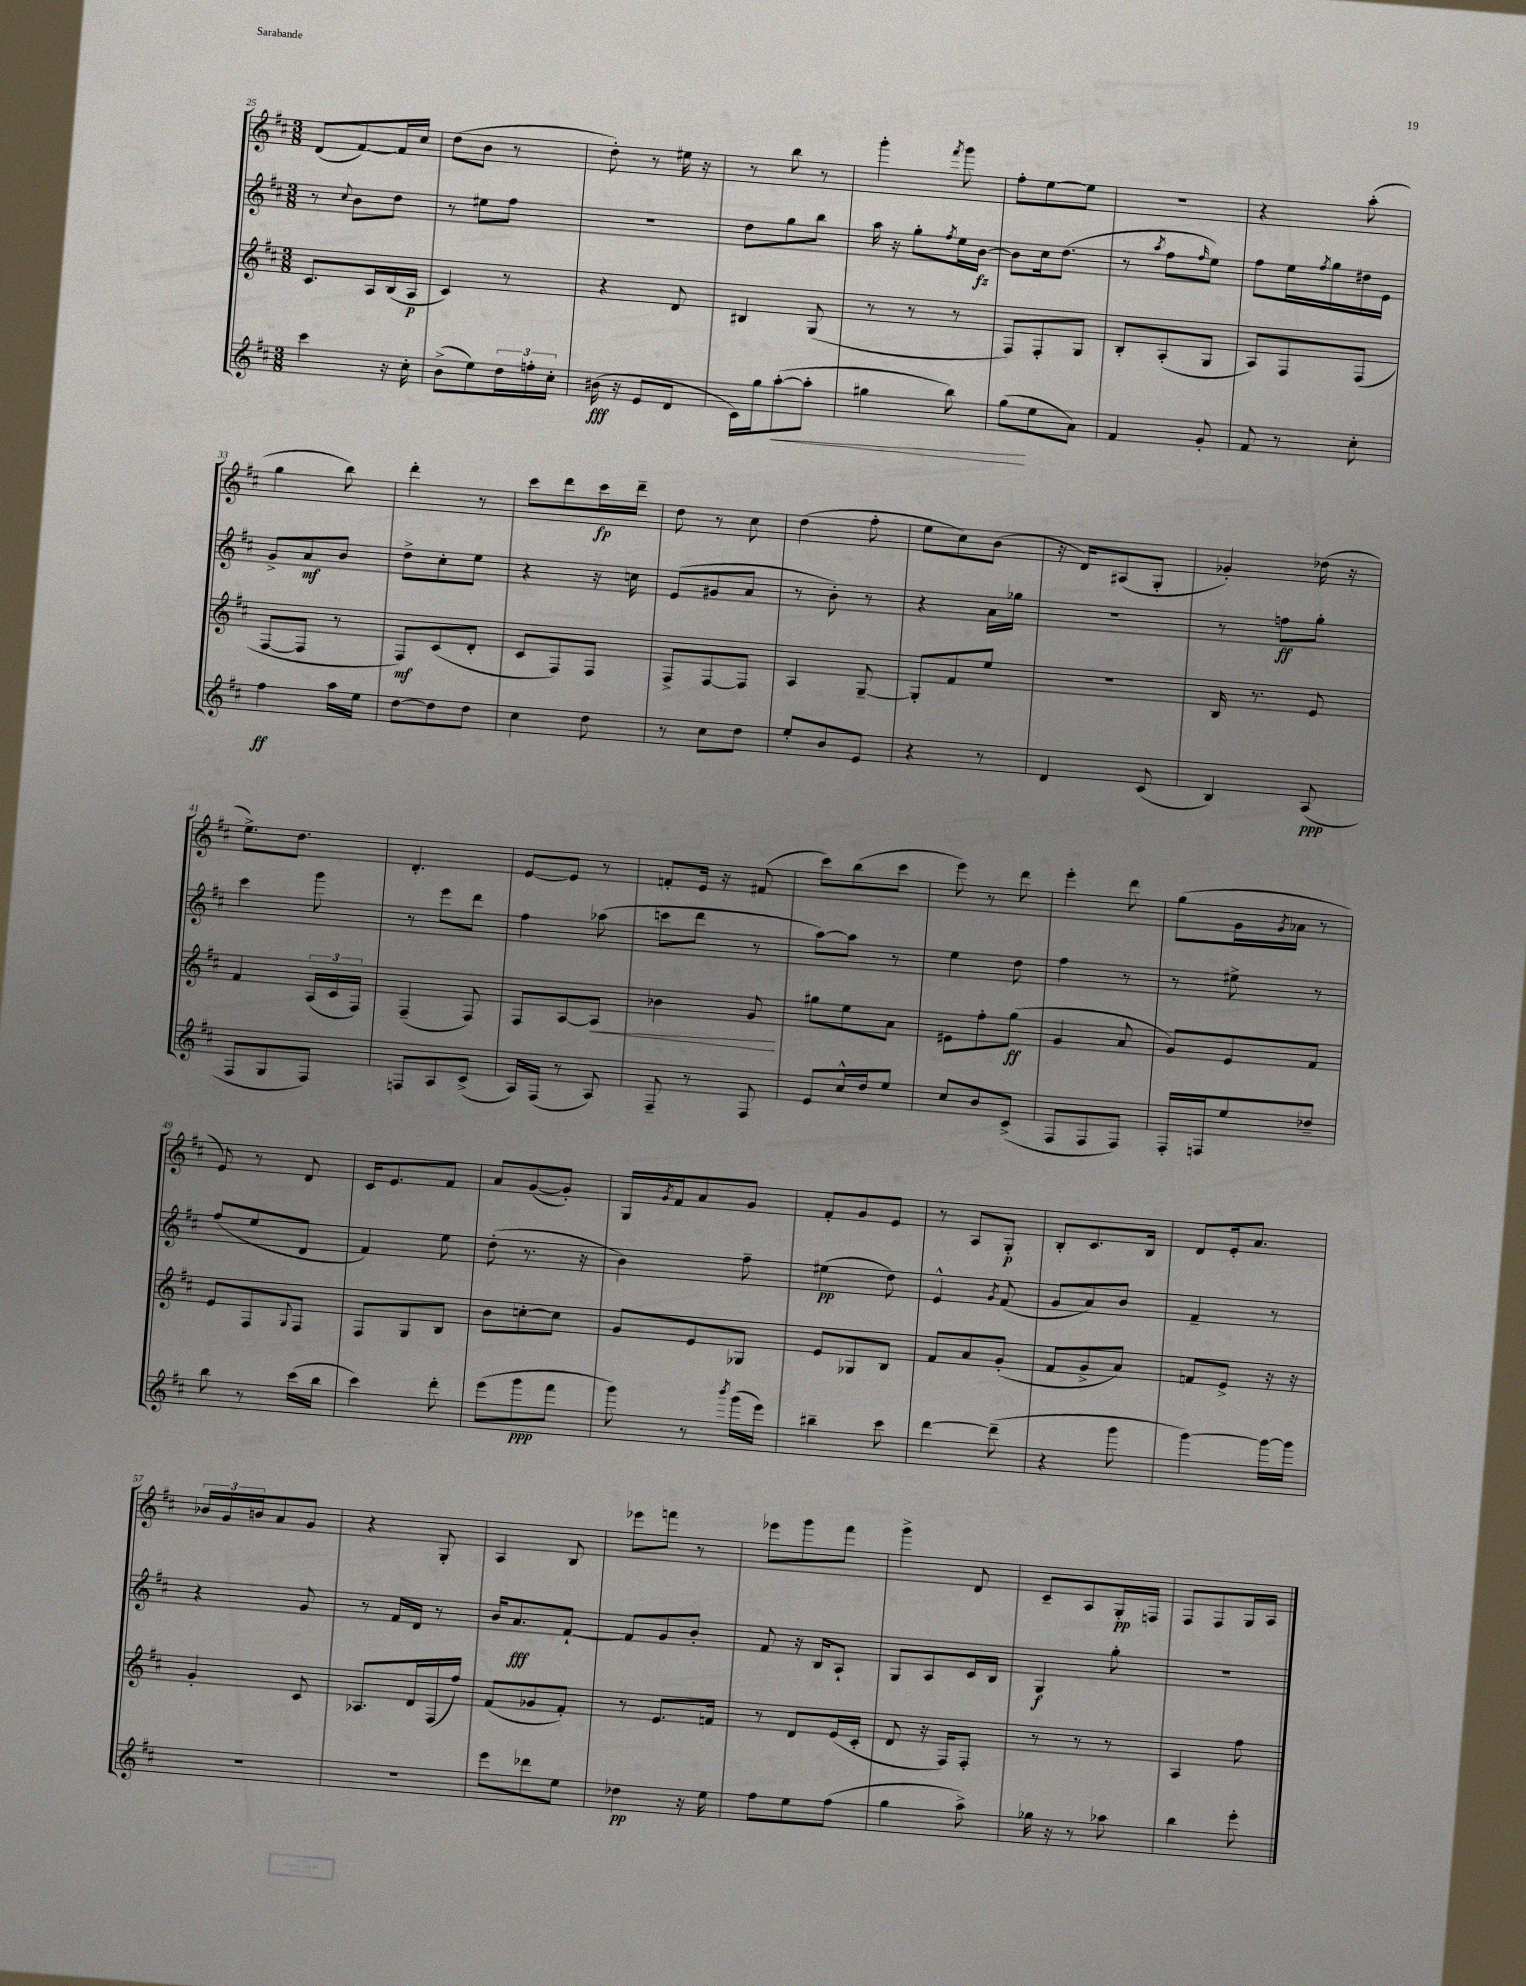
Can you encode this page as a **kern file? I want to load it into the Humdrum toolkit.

**kern	**dynam	**kern	**dynam	**kern	**dynam	**kern	**dynam
*part4	*part4	*part3	*part3	*part2	*part2	*part1	*part1
*staff4	*staff4	*staff3	*staff3	*staff2	*staff2	*staff1	*staff1
*clefG2	*	*clefG2	*	*clefG2	*	*clefG2	*
*k[f#c#]	*	*k[f#c#]	*	*k[f#c#]	*	*k[f#c#]	*
*M3/8	*	*M3/8	*	*M3/8	*	*M3/8	*
=25	=25	=25	=25	=25	=25	=25	=25
4ccc#\	.	8.c#/L	.	8r	.	(8d/L	.
.	.	.	.	8qqcc#/	.	.	.
.	.	.	.	8b\L	.	[8f#/)	.
.	.	16A/L	.	.	.	.	.
16r	.	(16B/	.	8dd\J	.	16f#/L]	.
16cc#'\	.	16A/JJ	p	.	.	16cc#/JJ	.
=26	=26	=26	=26	=26	=26	=26	=26
(8b^\L	.	4c#/)	.	8r	.	(8dd\L	.
8ee\)	.	.	.	8ee#X\L	.	8b\J	.
24dd\L	.	8r	.	8ff#\J	.	8r	.
24ffn'\	.	.	.	.	.	.	.
24cc#'\JJ	.	.	.	.	.	.	.
=27	=27	=27	=27	=27	=27	=27	=27
(16b#X\	fff	4r	.	4.r	.	8dd'\)	.
16r	.	.	.	.	.	.	.
8e/L	.	.	.	.	.	8r	.
8d/J	.	8d/	.	.	.	16ee#X\	.
.	.	.	.	.	.	16r	.
=28	=28	=28	=28	=28	=28	=28	=28
16c#\LL)	.	4B#X/	.	8dd\L	.	8r	.
16gg\J	.	.	.	.	.	.	.
!	!LO:HP:b	!	!	!	!	!	!
([8aa'\	<	.	.	8gg\	.	8bb\	.
8aa'\J]	.	(8G/	.	8bb\J	.	8r	.
=29	=29	=29	=29	=29	=29	=29	=29
4gg#X\	.	8r	.	16aa\	.	4ggg'\	.
.	.	.	.	16r	.	.	.
.	.	8r	.	8gg'\L	.	.	.
.	.	.	.	8qff#/	.	8qfff#/	.
8bb\)	.	8r	.	16ee\L	.	8ggg\	.
.	.	.	.	[16b\JJ	fz	.	.
=30	=30	=30	=30	=30	=30	=30	=30
(8gg\L	.	8F#/L)	.	8b\L]	.	8ff#'\L	.
8ee\	[	8F#'/	.	16cc#\k	.	[8ee\	.
.	.	.	.	(8.dd\J	.	.	.
8a\J)	.	8G/J	.	.	.	8ee\J]	.
=31	=31	=31	=31	=31	=31	=31	=31
4f#/	.	8B'/L	.	8r	.	4.r	.
.	.	.	.	8qaa/	.	.	.
.	.	(8A'/	.	8ff#\L	.	.	.
.	.	.	.	16qqff#/	.	.	.
8g'/	.	8G/J	.	8ee\J)	.	.	.
=32	=32	=32	=32	=32	=32	=32	=32
8f#/	.	8A/L)	.	8ff#\L	.	4r	.
8r	.	8F#/	.	16ee\L	.	.	.
.	.	.	.	8qff#/	.	.	.
.	.	.	.	16gg\	.	.	.
8cc#'\	.	(8F#/J	.	16dd#X\	.	(8aa'\	.
.	.	.	.	16e\JJ	.	.	.
!!LO:LB:g=z
=33	=33	=33	=33	=33	=33	=33	=33
4ff#\	ff	[8F#/L	.	8g^/L	.	4gg\	.
.	.	8F#/J]	.	8a/	mf	.	.
16aa\LL	.	8r	.	8b/J	.	8bb\)	.
16ee\JJ	.	.	.	.	.	.	.
=34	=34	=34	=34	=34	=34	=34	=34
[8dd\L	.	8F#/L)	mf	8dd^\L	.	4ddd'\	.
8dd\]	.	(8c#/	.	8cc#'\	.	.	.
8dd\J	.	8d'/J	.	8ee\J	.	8r	.
=35	=35	=35	=35	=35	=35	=35	=35
4cc#\	.	8c#/L	.	4r	.	8ccc#\L	.
.	.	8F#/)	.	.	.	8ddd\	.
8dd\	.	8F#/J	.	16r	.	16ccc#\L	fp
.	.	.	.	16ccn\	.	16ddd~\JJ	.
=36	=36	=36	=36	=36	=36	=36	=36
8r	.	8F#^/L	.	(8e/L	.	8dd\	.
8cc#\L	.	[8F#/	.	8g#X/	.	8r	.
8dd\J	.	8F#/J]	.	8a/J	.	8cc#\	.
=37	=37	=37	=37	=37	=37	=37	=37
8ee'/L	.	4A/	.	8r	.	(4dd\	.
8b/	.	.	.	8b'\)	.	.	.
8e/J	.	[8G~/	.	8r	.	8ff#'\	.
=38	=38	=38	=38	=38	=38	=38	=38
4r	.	8G'/L]	.	4r	.	8ee\L	.
.	.	8f#/	.	.	.	8cc#\)	.
8r	.	8ee/J	.	16a\LL	.	(8b\J	.
.	.	.	.	16gg-X\JJ	.	.	.
=39	=39	=39	=39	=39	=39	=39	=39
4d/	.	4.r	.	4.r	.	16r	.
.	.	.	.	.	.	16d/KL)	.
.	.	.	.	.	.	(8A#X/	.
(8c#/	.	.	.	.	.	8G'/J	.
=40	=40	=40	=40	=40	=40	=40	=40
4B/)	.	16B/	.	8r	.	4g-X'/)	.
.	.	8.r	.	.	.	.	.
.	.	.	.	8ffn\L	ff	.	.
(8A/	ppp	8e/	.	8gg'\J	.	(16dd-X\	.
.	.	.	.	.	.	16r	.
!!LO:LB:g=z
=41	=41	=41	=41	=41	=41	=41	=41
8F#/L	.	4f#/	.	4ccc#\	.	8.ee^\L)	.
8G/	.	.	.	.	.	.	.
.	.	.	.	.	.	8.dd\J	.
8F#/J)	.	(24A/LL	.	8ggg\	.	.	.
.	.	24c#/	.	.	.	.	.
.	.	24F#/JJ)	.	.	.	.	.
=42	=42	=42	=42	=42	=42	=42	=42
8Fn/L	.	(4F#~/	.	8r	.	4.d'/	.
8A/	.	.	.	8eee\L	.	.	.
(8c#^/J	.	8F#/)	.	8ddd\J	.	.	.
=43	=43	=43	=43	=43	=43	=43	=43
16A/LL)	.	8F#/L	.	4ff#\	.	[8e/L	.
(16F#/JJ	.	.	.	.	.	.	.
8r	.	[8A/	.	.	.	8e/J]	.
!	!	!	!LO:HP:b	!	!	!	!
8A/)	.	8A/J]	<	(8aa-X\	.	8r	.
=44	=44	=44	=44	=44	=44	=44	=44
8F#~/	.	4b-X\	.	8cccn\L	.	8fn'/L	.
8r	.	.	.	8ddd\J	.	16e/Jk	.
.	.	.	.	.	.	16r	.
8F#/	.	8g/	.	8r	.	(8f#X/	.
.	.	.	[	.	.	.	.
=45	=45	=45	=45	=45	=45	=45	=45
8e/L	.	8gg#X\L	.	[8aa\L)	.	8ccc#\L)	.
16cc#^^/L	.	8ee\	.	8aa\J]	.	(8bb\	.
16dd/J	.	.	.	.	.	.	.
8ee/J	.	8a\J	.	8r	.	8ccc#\J	.
=46	=46	=46	=46	=46	=46	=46	=46
8cc#/L	.	8e#X\L	.	4ee\	.	8eee\)	.
8b/	.	8ff#'\	.	.	.	8r	.
(8c#^/J	.	(8gg\J	ff	8dd\	.	8ddd\	.
=47	=47	=47	=47	=47	=47	=47	=47
8F#/L	.	4g/	.	4ff#\	.	4eee'\	.
8F#/	.	.	.	.	.	.	.
8F#/J)	.	8a/	.	8r	.	8ddd\	.
=48	=48	=48	=48	=48	=48	=48	=48
16F#'/LL	.	8g/L)	.	8r	.	(8gg\L	.
16Fn/J	.	.	.	.	.	.	.
8ee/	.	8e/	.	8ee#X^\	.	16g\L	.
.	.	.	.	.	.	8qg/	.
.	.	.	.	.	.	16a-X\JJ	.
8dd-X~/J	.	8f#/J	.	8r	.	8r	.
!!LO:LB:g=z
=49	=49	=49	=49	=49	=49	=49	=49
8bb\	.	8e/L	.	(8ff#/L	.	8e/)	.
8r	.	8F#/	.	8ee/	.	8r	.
.	.	8qqG/	.	.	.	.	.
(16ccc#\LL	.	8F#/J	.	8d/J	.	8d/	.
16bb\JJ	.	.	.	.	.	.	.
=50	=50	=50	=50	=50	=50	=50	=50
4ccc#\)	.	8F#/L	.	4f#/)	.	16c#/KL	.
.	.	.	.	.	.	8.e/	.
.	.	8G/	.	.	.	.	.
8ddd'\	.	8B/J	.	8ee\	.	8f#/J	.
=51	=51	=51	=51	=51	=51	=51	=51
(8eee\L	.	8b\L	.	(8dd'\	.	8a/L	.
8ggg\	ppp	[8ccn'\	.	8.r	.	([8g/	.
8fff#\J	.	8cc\J]	.	.	.	8g'/J])	.
.	.	.	.	16r	.	.	.
=52	=52	=52	=52	=52	=52	=52	=52
8ggg\)	.	8g/L	.	4b\)	.	16G/LL	.
.	.	.	.	.	.	8qg/	.
.	.	.	.	.	.	16f#/J	.
8r	.	8e/	.	.	.	8a/	.
8qbbb/	.	.	.	.	.	.	.
(16ggg\LL	.	8G-X/J	.	8ff#~\	.	8g/J	.
16eee\JJ)	.	.	.	.	.	.	.
=53	=53	=53	=53	=53	=53	=53	=53
4bb#X~\	.	8e/L	.	(4ee#X\	pp	8f#'/L	.
.	.	8G-X/	.	.	.	8g/	.
8ccc#\	.	8B/J	.	8dd\)	.	8e/J	.
=54	=54	=54	=54	=54	=54	=54	=54
[4ddd\	.	8f#/L	.	4e^^/	.	8r	.
.	.	8a/	.	.	.	8A/L	.
.	.	.	.	8qg/	.	.	.
(8ddd~\]	.	(8g'/J	.	(8f#/	.	8G'/J	p
=55	=55	=55	=55	=55	=55	=55	=55
4r	.	8f#/L	.	8g/L	.	8B'/L	.
.	.	8g^/	.	8a/)	.	8.c#/	.
8ggg\	.	8a/J)	.	8b/J	.	.	.
.	.	.	.	.	.	16B/Jk	.
=56	=56	=56	=56	=56	=56	=56	=56
[4ggg\)	.	8fn/L	.	4f#~/	.	8d/L	.
.	.	8e^/J	.	.	.	16e'/k	.
.	.	.	.	.	.	8.a/J	.
16ggg\LL_	.	16r	.	8r	.	.	.
16ggg\JJ]	.	16r	.	.	.	.	.
!!LO:LB:g=z
=57	=57	=57	=57	=57	=57	=57	=57
4.r	.	4g'/	.	4r	.	24b-X/LL	.
.	.	.	.	.	.	24g/	.
.	.	.	.	.	.	24bn/J	.
.	.	.	.	.	.	8a/	.
.	.	8c#/	.	8g/	.	8g/J	.
=58	=58	=58	=58	=58	=58	=58	=58
4.r	.	8.A-X/L	.	8r	.	4r	.
.	.	.	.	16f#/LL	.	.	.
.	.	16d/L	.	16d/JJ	.	.	.
.	.	(16F#/	.	8r	.	8G'/	.
.	.	16ff#/JJ)	.	.	.	.	.
=59	=59	=59	=59	=59	=59	=59	=59
8eee\L	.	(8f#/L	.	16b/KL	.	4A/	.
.	.	.	.	8.a/	fff	.	.
8ddd-X\	.	8g-X/	.	.	.	.	.
8ee\J	.	8f#'/J)	.	[8f#`/J	.	8B/	.
=60	=60	=60	=60	=60	=60	=60	=60
4dd-X\	pp	8r	.	8f#/L]	.	8eee-X\L	.
.	.	8.e/L	.	8g/	.	8fffn\J	.
16r	.	.	.	8b'/J	.	8r	.
16ee\	.	16fn/Jk	.	.	.	.	.
=61	=61	=61	=61	=61	=61	=61	=61
8ff#\L	.	8r	.	8f#/	.	8eee-X\L	.
8ee\	.	8d/L	.	16r	.	8ggg\	.
.	.	.	.	16B/KL	.	.	.
(8ff#\J	.	(16e/L	.	8A`/J	.	8fff#\J	.
.	.	16c#'/JJ	.	.	.	.	.
=62	=62	=62	=62	=62	=62	=62	=62
4gg\	.	8d/	.	8G/L	.	4ggg^\	.
.	.	16r	.	8A/	.	.	.
.	.	16F#/KL)	.	.	.	.	.
8aa^\)	.	8F#'/J	.	16c#/L	.	8d/	.
.	.	.	.	16B/JJ	.	.	.
=63	=63	=63	=63	=63	=63	=63	=63
16gg-X\	.	8r	.	4G/	f	8c#~/L	.
16r	.	.	.	.	.	.	.
8r	.	8r	.	.	.	8A/	.
8aa-X\	.	8r	.	8gg'\	.	16G'/L	pp
.	.	.	.	.	.	16Fn/JJ	.
=64	=64	=64	=64	=64	=64	=64	=64
4bb\	.	4A/	.	4.r	.	8F#/L	.
.	.	.	.	.	.	8F#/	.
8eee'\	.	8ff#\	.	.	.	16G/L	.
.	.	.	.	.	.	16A/JJ	.
==	==	==	==	==	==	==	==
*-	*-	*-	*-	*-	*-	*-	*-
